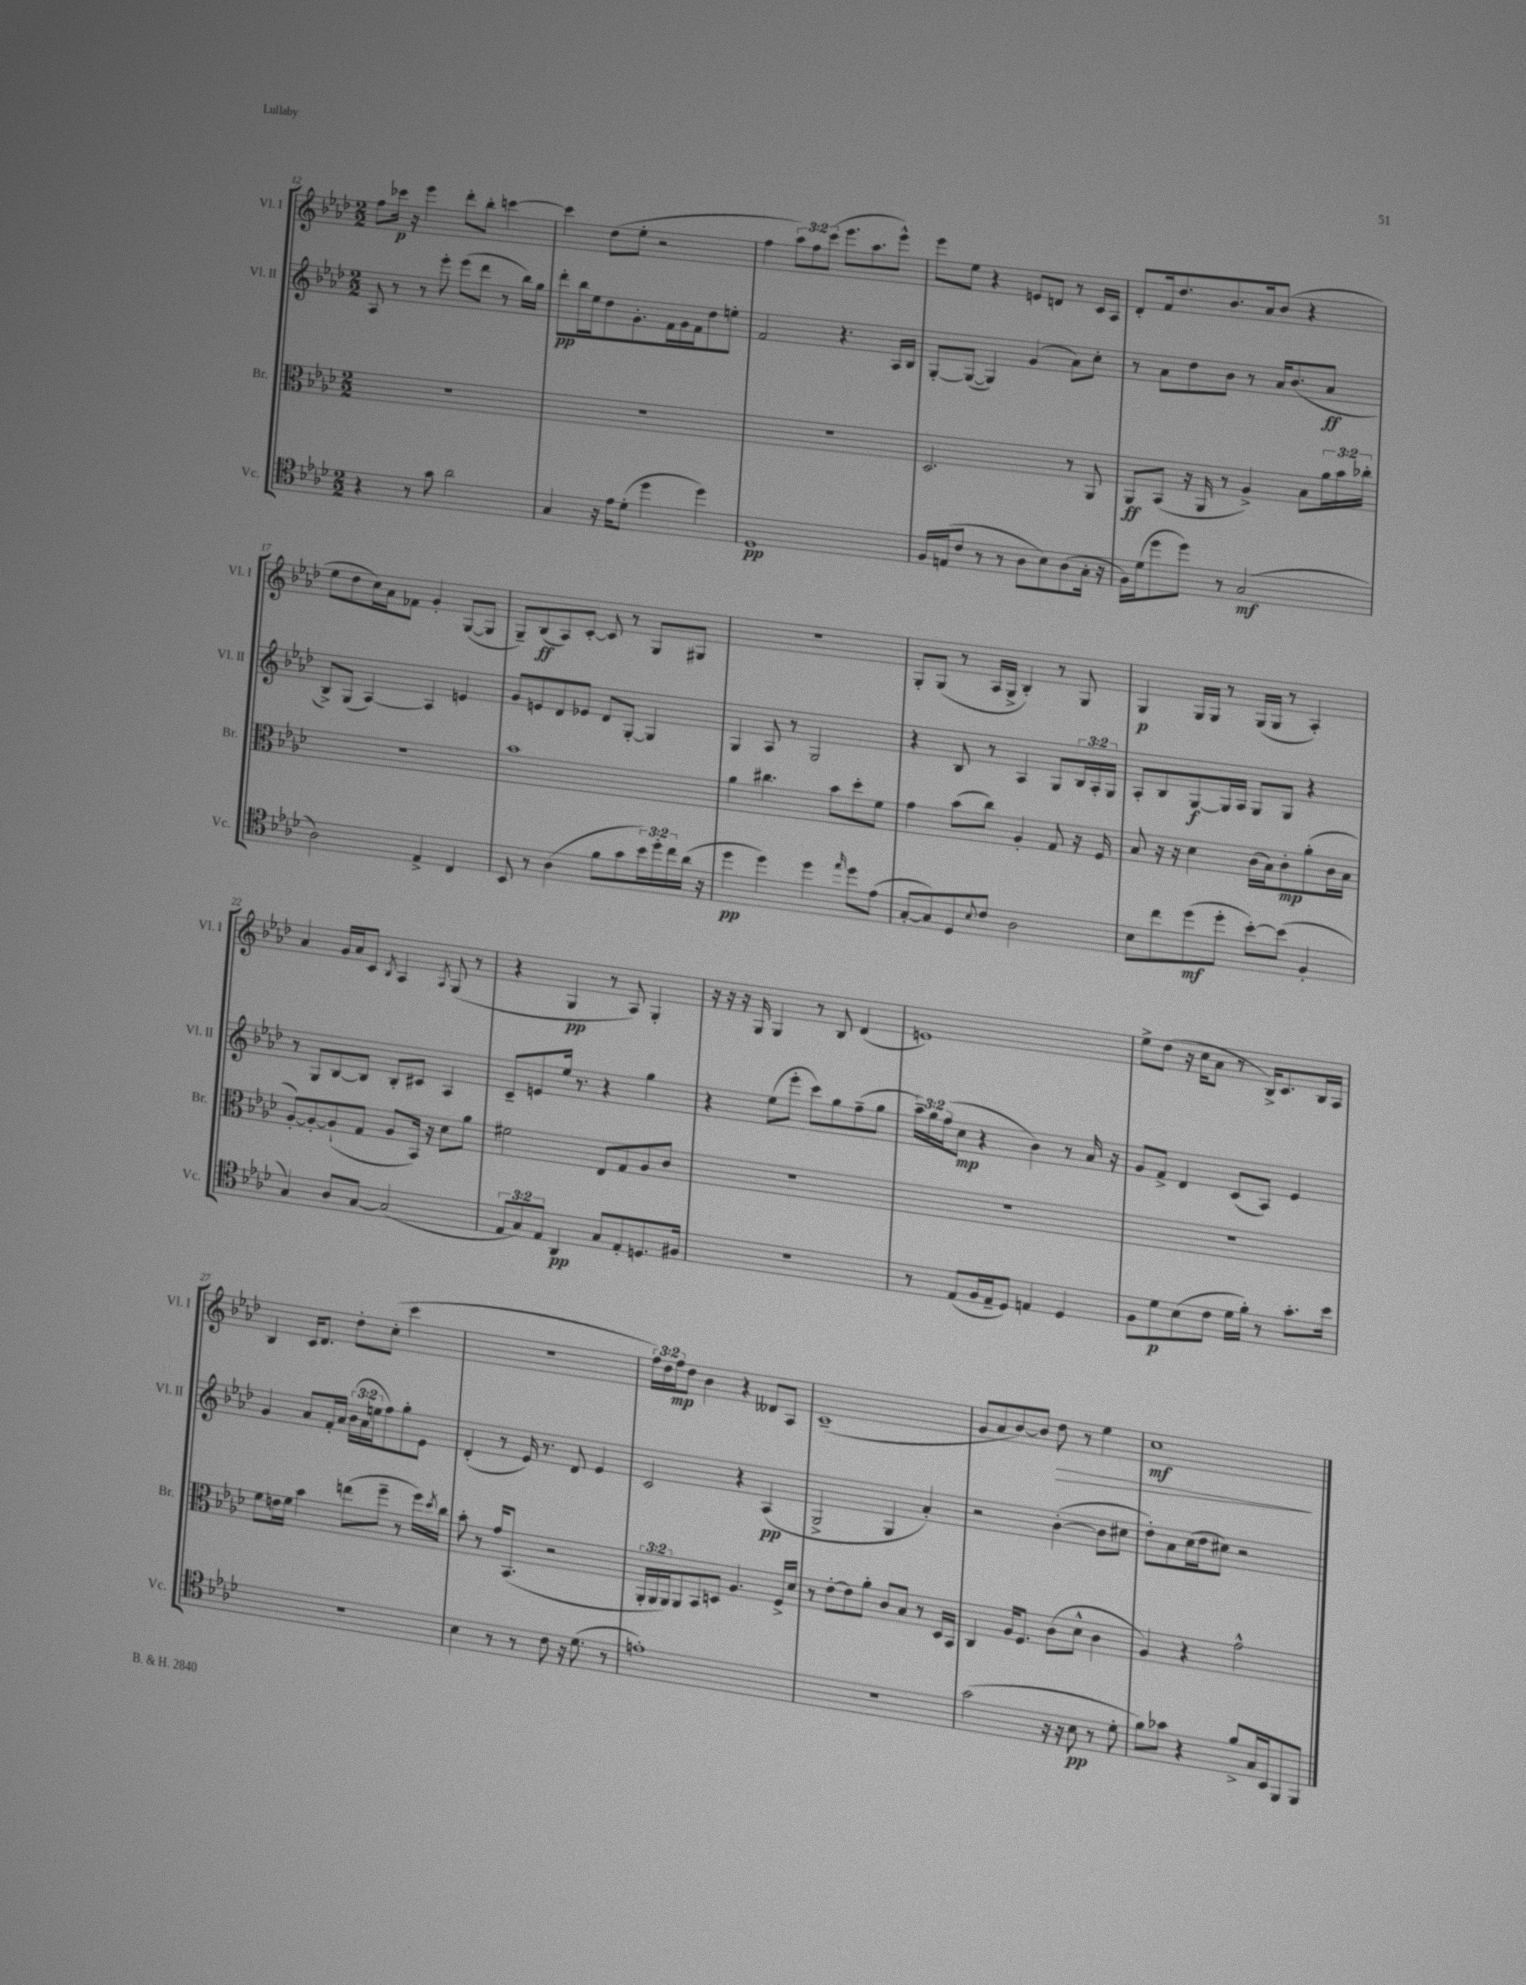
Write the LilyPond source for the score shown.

<<
\new StaffGroup <<
\new Staff = "s0" \with { instrumentName = "Vl. I" shortInstrumentName = "Vl. I" } {
    \clef treble \key aes \major \numericTimeSignature \time 2/2 \override Staff.TupletNumber.text = #tuplet-number::calc-fraction-text
    f''8 ces'''16\p r16 ees'''4 des'''8-. bes''8-. c'''4~ |
    c'''4 des''8( ees''8-. r2 |
    f''4 \tuplet 3/2 { aes''8) f''8 c'''8( } ees'''8. aes''8. ees'''8-^) |
    ees'''8 ees''8 r4 e'8 d'8 r8 c'16 aes16 |
    des'8-. f'16 des''8. bes'8. aes'16 bes'8( r4 |
    ees''8 des''8 c''16) aes'16 fes'8 g'4-. g8~( g8 |
    g8--) bes8\ff( aes8) c'8~-. c'8 r8 g8 gis8 |
    r1 |
    g8-. g8( r8 aes16 g16-> bes4-.) r8 g8 |
    g4\p g16 g16 r8 g16( g16 r8 aes4-.) |
    aes'4 g'16 aes'16 c'8 \acciaccatura { bes8 } aes4 \acciaccatura { aes8 } g8( r8 |
    r4 g4\pp r8 aes8) g4-. |
    r16 r16 r16 g16 g4 r8 bes8 des'4( |
    e'1) |
    ees''8-> des''8( r16 c''16 aes'8 r8 bes16->) c'8. bes16 aes16 |
    bes4 c'16 des'8. des''8-. c''8-.( c'''4 |
    R1 |
    \tuplet 3/2 { f''16) des''16 f''16\mp } des''8 bes'4 r4 deses'8 aes8 |
    c'1--( |
    g'8 aes'8 bes'8~) bes'8 des''8\> r8 ees''4 |
    c''1\mf\! \bar "|." |
}
\new Staff = "s1" \with { instrumentName = "Vl. II" shortInstrumentName = "Vl. II" } {
    \clef treble \key aes \major \numericTimeSignature \time 2/2 \override Staff.TupletNumber.text = #tuplet-number::calc-fraction-text
    aes8 r8 r8 ees'''8-. ees'''8( des'''8 r8 bes''16) g''16 |
    des'''8-.\pp bes''16 ees''16 des''8 g'8.-. f'16 g'16 f'16 des''8 e''8-. |
    f'2 r4. aes16 bes16 |
    g8~-. g8~( g4) g'4( aes'8) c''8-. |
    r8 aes'8 des''8 bes'8 r8 aes'16 bes'8.( aes'8\ff |
    bes8->) g8( aes4~) aes4 e'4 |
    g'8 e'8 des'8 ees'8 des'8 g8~-. g4 |
    g4 aes8 r8 g2 |
    r4 bes8 r8 aes4 g8 \tuplet 3/2 { bes16 aes16-. g16 } |
    aes8-. bes8 g8~\f g16 aes16 g8 g8 r4 |
    r8 g8 bes8~ bes8 bes8-. cis'8 aes4 |
    c'8-- e'8 ees''16 r8. r4 g''4 |
    r4 ees''8( ees'''8-. c'''8) g''8 f''8--( g''8 |
    \tuplet 3/2 { aes''16--) g''16 f''16( } c''8\mp r4 bes'4) r8 aes'16 r16 |
    g'8 f'8-> des'4 c'8( aes8) ees'4 |
    g'4 aes'8 f'16-. aes'16 \tuplet 3/2 { bes'16( aes'16 e''16 } f''8) g''8-. ees'8 |
    des'4-.( r8 ees'16) r8. des'8 ees'4 |
    c'2 r4 aes4\pp( |
    g2-> g4 aes'4-.) |
    r2 bes'4~-.( bes'8 cis''8 |
    des''8-.) aes'8 c''16( des''16 cis''8) r2 \bar "|." |
}
\new Staff = "s2" \with { instrumentName = "Br." shortInstrumentName = "Br." } {
    \clef alto \key aes \major \numericTimeSignature \time 2/2 \override Staff.TupletNumber.text = #tuplet-number::calc-fraction-text
    R1 |
    R1 |
    R1 |
    des2. r8 aes,8 |
    aes,8\ff bes,8( r16 aes,16 r8 aes4->) bes8 \tuplet 3/2 { aes'16 bes'16 ces''16-. } |
    r1 |
    bes'1 |
    aes'4 cis''4. bes'8 des''8-. f'8 |
    g'4 bes'8( c''8) aes4-. g8 r16 f16 |
    bes8 r16 r16 des'4 c'16( bes16) c'8-.\mp aes'8-.( c'16 bes16 |
    aes8~-.) aes8~-. aes8-!( g8 aes8 bes,16) r16 des'8 aes'8 |
    fis'2 ees8 g8 aes8 c'8 |
    R1 |
    R1 |
    R1 |
    f'8 e'16 f'16 bes'4 e''8( f''8-- r8 f''16) \acciaccatura { des''8 } c''16 |
    bes'8-. r8 g'16 bes,8.( r2 |
    \tuplet 3/2 { aes,16-. aes,16 aes,16) } aes,8 bes,8 d8 aes4. f16-> des'16 |
    r8 ees'8~-. ees'8 aes'8-. c'8 bes8 r8 des16 bes,16 |
    c4 aes16 f8. c'8( des'8-^ c'4 |
    aes4) r4 g'2-^ \bar "|." |
}
\new Staff = "s3" \with { instrumentName = "Vc." shortInstrumentName = "Vc." } {
    \clef tenor \key aes \major \numericTimeSignature \time 2/2 \override Staff.TupletNumber.text = #tuplet-number::calc-fraction-text
    r4 r8 g'8 aes'2 |
    g4 r16 ees'16 des'8-.( des''4 des''4) |
    des1\pp |
    f16 e16( c'8 r8 r8 aes8 bes8) aes8( g16-. r16 |
    f16) des'16( des''8 des''8) r8 g2\mf( |
    aes2) ees4-> c4 |
    bes,8 r8 aes4( f'8 g'8 \tuplet 3/2 { bes'16) des''16-. c''16 } aes'16( r16 |
    des''4\pp des''4) des''4 \grace { ees''16 } des''8 ees'8( |
    g8~-. g8) des8 \appoggiatura { bes8 } c'8 aes2 |
    bes8 c''8 des''8\mf( des''8-. bes'8~-.) bes'8( f4-. |
    g4) aes8 g8~ g2( |
    \tuplet 3/2 { ees8 g8) ees8 } aes,4\pp g8 ees8-. d8. fis16 |
    r1 |
    r8 ees8( f16 ees16-- des8) e4 des4 |
    f8 des'8\p bes8( c'8 des'16 f'16-.) r8 g'8.-. bes'16 |
    R1 |
    bes4 r8 r8 c'8 r16 des'8.( r8 |
    e'1-.) |
    R1 |
    g'2( r16 r16 bes8\pp r8 des'8-. |
    f'8) ges'8 r4 f'8-> g16 bes,16 f,8 f,8 \bar "|." |
}
>>
>>
\layout { \context { \Score currentBarNumber = #12 } }
